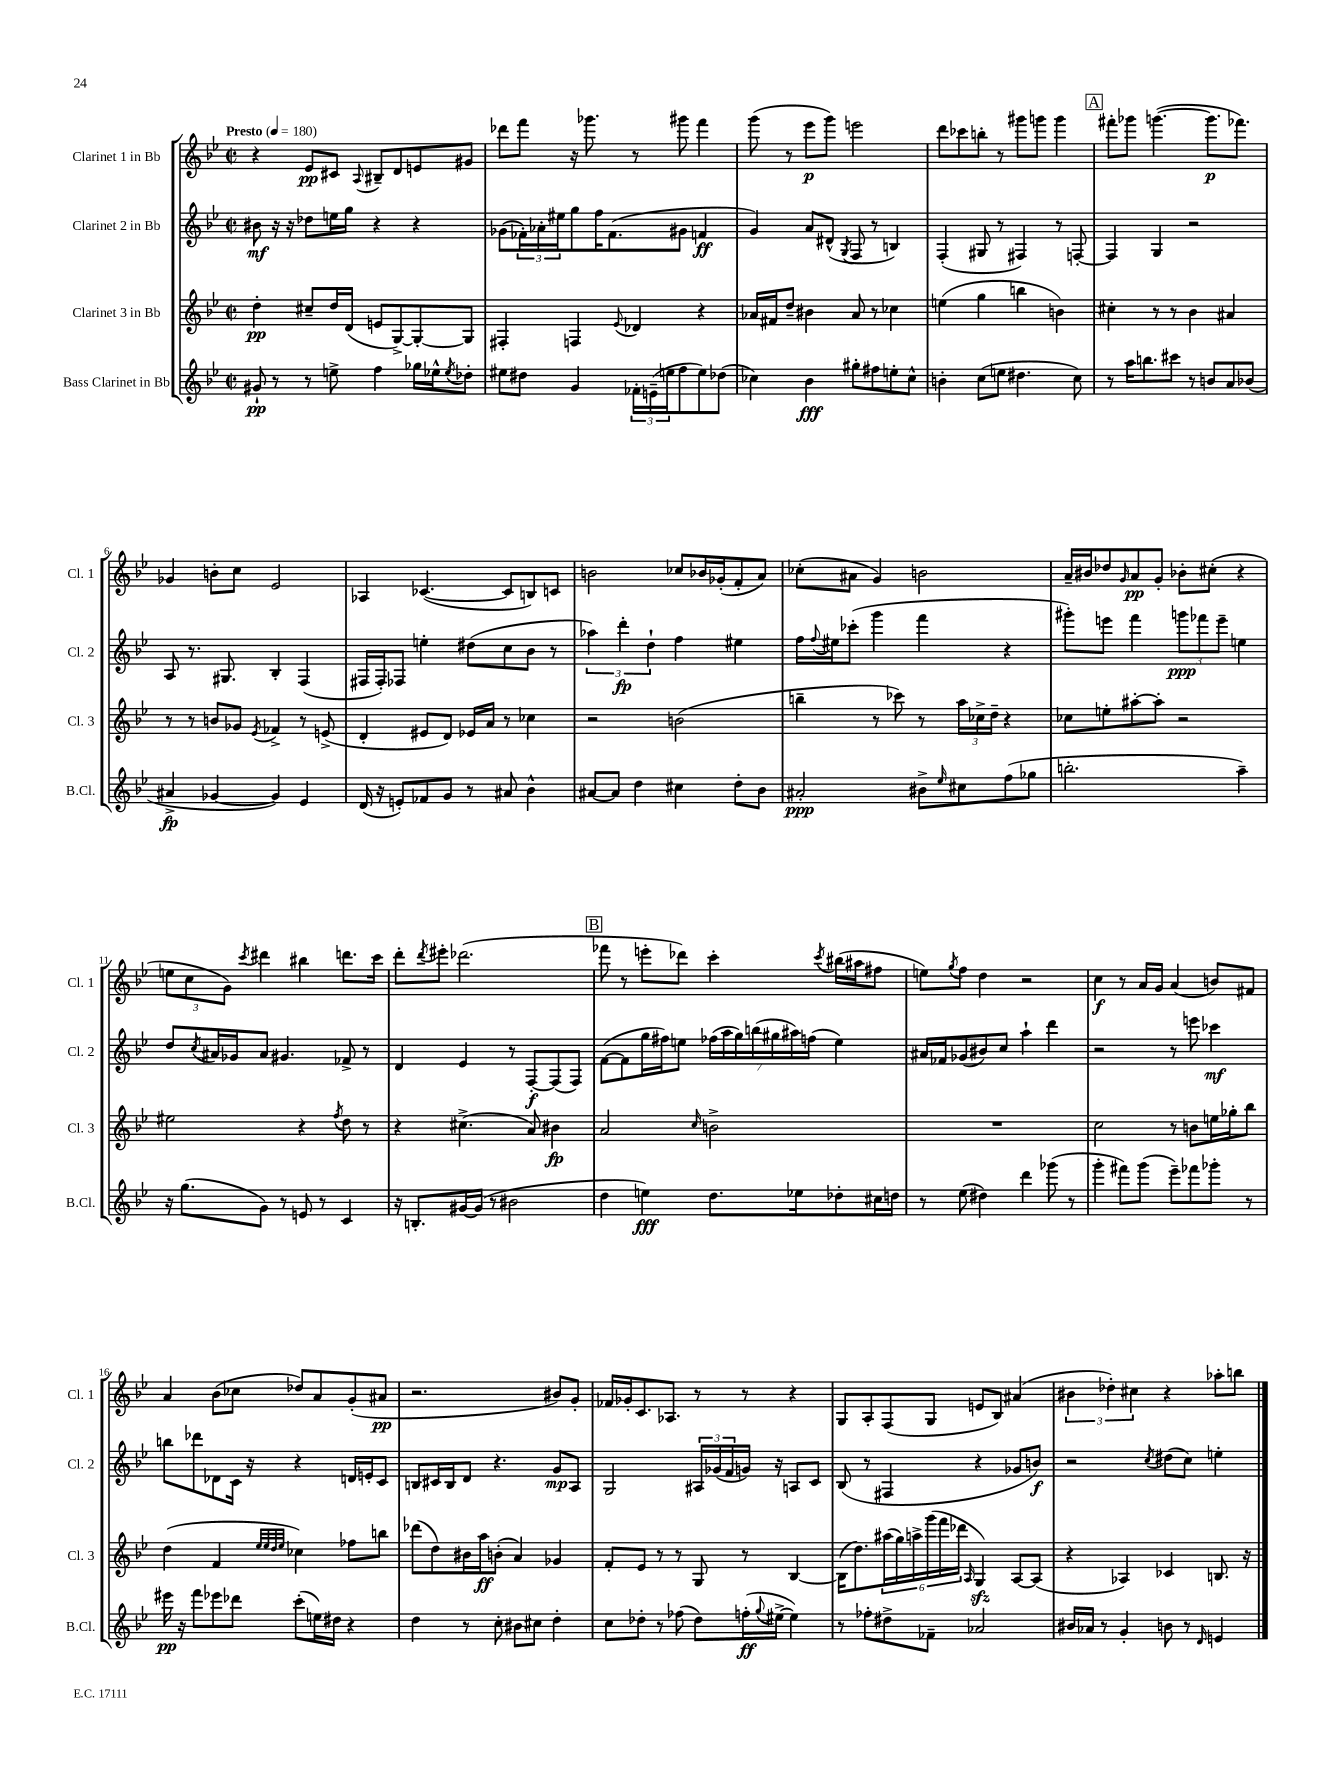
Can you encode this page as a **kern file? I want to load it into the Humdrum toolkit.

**kern	**dynam	**kern	**dynam	**kern	**dynam	**kern	**dynam
*part4	*part4	*part3	*part3	*part2	*part2	*part1	*part1
*staff4	*staff4	*staff3	*staff3	*staff2	*staff2	*staff1	*staff1
*I"Bass Clarinet in Bb	*	*I"Clarinet 3 in Bb	*	*I"Clarinet 2 in Bb	*	*I"Clarinet 1 in Bb	*
*I'B.Cl.	*	*I'Cl. 3	*	*I'Cl. 2	*	*I'Cl. 1	*
*clefG2	*	*clefG2	*	*clefG2	*	*clefG2	*
*k[b-e-]	*	*k[b-e-]	*	*k[b-e-]	*	*k[b-e-]	*
*M2/2	*	*M2/2	*	*M2/2	*	*M2/2	*
*met(c|)	*	*met(c|)	*	*met(c|)	*	*met(c|)	*
*MM180	*	*MM180	*	*MM180	*	*MM180	*
=1	=1	=1	=1	=1	=1	=1	=1
!	!	!	!	!	!	!LO:TX:a:B:t=Presto	!
8g#X`/	pp	4dd'\	pp	8b#X\	mf	4r	.
8r	.	.	.	16r	.	.	.
.	.	.	.	16r	.	.	.
8r	.	8cc#X~/L	.	8dd-X\L	.	8e-/L	pp
8een^\	.	16dd/L	.	16een\L	.	8c#X/J	.
.	.	(16d/JJ	.	16gg\JJ	.	.	.
.	.	.	.	.	.	8qqA/	.
4ff\	.	8en/L	.	4r	.	8B#X~/L	.
.	.	[8G^/)	.	.	.	8d/	.
16gg-X\LL	.	8G'/_	.	4r	.	8en/	.
16ee-X^^\J	.	.	.	.	.	.	.
8qee-/	.	.	.	.	.	.	.
8dd-X'\J	.	8G/J]	.	.	.	8g#X/J	.
=2	=2	=2	=2	=2	=2	=2	=2
8ee#X\L	.	4F#X'/	.	(8g-X\L	.	8ddd-X\L	.
8dd#X\J	.	.	.	24f-X'\L)	.	8fff\J	.
.	.	.	.	24a-X'\	.	.	.
.	.	.	.	24ee#X\J	.	.	.
4g/	.	4Fn/	.	8gg\	.	16r	.
.	.	.	.	.	.	8.ggg-X\	.
.	.	.	.	16ff\K	.	.	.
.	.	.	.	(8.f-\	.	.	.
.	.	8qqe-/	.	.	.	.	.
24f-X'\LL	.	4d-X/	.	.	.	8r	.
(24en~\	.	.	.	.	.	.	.
24een\J	.	.	.	.	.	.	.
8ff\	.	.	.	8g#X\J	.	8ggg#X\	.
8ee\)	.	4r	.	4fn/	ff	4fff\	.
(8dd-X\J	.	.	.	.	.	.	.
=3	=3	=3	=3	=3	=3	=3	=3
4cc-X\)	.	16a-X/LL	.	4g/)	.	(8ggg\	.
.	.	16f#X/J	.	.	.	.	.
.	.	8dd~/J	.	.	.	8r	.
4b-\	fff	4b#X\	.	8a/L	.	8eee-\L	p
.	.	.	.	(8d#X^^/J	.	8ggg\J)	.
.	.	.	.	8qG/	.	.	.
8gg#X'\L	.	8a-/	.	8F/	.	2eeen\	.
8ff#X\	.	8r	.	8r	.	.	.
8een'\	.	4cc-X\	.	4Bn/)	.	.	.
8cc-^^\J	.	.	.	.	.	.	.
=4	=4	=4	=4	=4	=4	=4	=4
4bn'\	.	(4een\	.	(4F'/	.	8ddd\L	.
.	.	.	.	.	.	8ccc-X\	.
(8cc\L	.	4gg\	.	8G#X/	.	8bbn'\J	.
8een\J	.	.	.	8r	.	8r	.
4.dd#X\	.	4bbn\	.	4F#X/)	.	8ggg#X\L	.
.	.	.	.	.	.	8gggn\J	.
.	.	4bn\)	.	8r	.	4ggg\	.
8cc\)	.	.	.	[8Fn'/	.	.	.
!!LO:REH:place=s1:t=A
=5	=5	=5	=5	=5	=5	=5	=5
8r	.	4cc#X'\	.	4F/]	.	8fff#X'\L	.
16aa\KL	.	.	.	.	.	8ggg-X\J	.
8.bbn\	.	.	.	.	.	.	.
.	.	8r	.	4G/	.	([4.gggn\	.
8ccc#X\J	.	8r	.	.	.	.	.
8r	.	4b-\	.	2r	.	.	.
8bn/L	.	.	.	.	.	8.ggg\L]	p
8a/	.	4a#X/	.	.	.	.	.
.	.	.	.	.	.	8.fff-X\J)	.
(8b-X/J	.	.	.	.	.	.	.
!!LO:LB:g=z
=6	=6	=6	=6	=6	=6	=6	=6
4a#X^/	fp	8r	.	8A/	.	4g-X/	.
.	.	8r	.	8.r	.	.	.
[4g-X/	.	8bn/L	.	.	.	8bn'\L	.
.	.	.	.	8.G#X/	.	.	.
.	.	8g-X/J	.	.	.	8cc\J	.
.	.	8qe-/	.	.	.	.	.
4g-/])	.	4f-X^/	.	4B-'/	.	2e-/	.
4e-/	.	8r	.	(4F/	.	.	.
.	.	(8en^/	.	.	.	.	.
=7	=7	=7	=7	=7	=7	=7	=7
(16d/	.	4d'/	.	16F#X/LL	.	4A-X/	.
16r	.	.	.	16F#'/J)	.	.	.
8en'/L)	.	.	.	8F-X/J	.	.	.
8f-X/	.	8e#X/L	.	4een'\	.	([4.c-X/	.
8g/J	.	8d/J)	.	.	.	.	.
8r	.	16e-X/LL	.	(8dd#X\L	.	.	.
.	.	16a/JJ	.	.	.	.	.
8a#X/	.	8r	.	8cc\	.	8c-/L]	.
4b-^^\	.	4cc-X\	.	8b-\J	.	8Bn/)	.
.	.	.	.	8r	.	8cn/J	.
=8	=8	=8	=8	=8	=8	=8	=8
[8a#X/L	.	2r	.	6aa-X\)	.	2bn\	.
8a#/J]	.	.	.	.	.	.	.
.	.	.	.	6ddd'\	fp	.	.
4dd\	.	.	.	.	.	.	.
.	.	.	.	6dd`\	.	.	.
4cc#X\	.	(2bn\	.	4ff\	.	8cc-X/L	.
.	.	.	.	.	.	16b-X/L	.
.	.	.	.	.	.	(16g-X'/J	.
8dd'\L	.	.	.	4ee#X\	.	8f'/	.
8b-\J	.	.	.	.	.	8a/J)	.
=9	=9	=9	=9	=9	=9	=9	=9
2a#X'/	ppp	4bbn~\	.	16ff\LL	.	(8cc-X'\L	.
.	.	.	.	8qqff/	.	.	.
.	.	.	.	16ee#X\J	.	.	.
.	.	.	.	(8ccc-X'\J	.	8a#X\J	.
.	.	8r	.	4ggg\	.	4g/)	.
.	.	8ccc-X\)	.	.	.	.	.
8b#X^\L	.	8r	.	4fff\	.	2bn\	.
16qqee-/	.	.	.	.	.	.	.
8cc#X\	.	24aa\LL	.	.	.	.	.
.	.	24cc-X^\	.	.	.	.	.
.	.	24dd~\JJ	.	.	.	.	.
(8ff\	.	4r	.	4r	.	.	.
8gg-X\J	.	.	.	.	.	.	.
=10	=10	=10	=10	=10	=10	=10	=10
2.bbn'\	.	8cc-X\L	.	8ggg#X'\L)	.	16a~/LL	.
.	.	.	.	.	.	16b#X/J	.
.	.	8een'\	.	8eeen\J	.	8dd-X/	.
.	.	.	.	.	.	16qqg/	.
.	.	[8aa#X'\	.	4fff\	.	8a/	pp
.	.	8aa#'\J]	.	.	.	8g'/J	.
.	.	2r	.	12gggn\L	ppp	8b-X'\L	.
.	.	.	.	12fff-X\	.	.	.
.	.	.	.	.	.	(8cc#X'\J	.
.	.	.	.	12eee~\J	.	.	.
4aa~\)	.	.	.	4een\	.	4r	.
!!LO:LB:g=z
=11	=11	=11	=11	=11	=11	=11	=11
16r	.	2ee#X\	.	8dd/L	.	12een\L	.
(8.gg\L	.	.	.	.	.	.	.
.	.	.	.	.	.	12cc\	.
.	.	.	.	8qcc/	.	.	.
.	.	.	.	16a#X/L	.	.	.
.	.	.	.	.	.	12g\J)	.
.	.	.	.	16g-X/J	.	.	.
.	.	.	.	.	.	8qccc/	.
8g\J)	.	.	.	8a#/J	.	4ddd#X\	.
8r	.	.	.	4.g#X/	.	.	.
8en/	.	4r	.	.	.	4bb#X\	.
8r	.	.	.	.	.	.	.
.	.	8qff/	.	.	.	.	.
4c/	.	8dd\	.	8f-X^/	.	8.dddn\L	.
.	.	8r	.	8r	.	.	.
.	.	.	.	.	.	16ccc\Jk	.
=12	=12	=12	=12	=12	=12	=12	=12
16r	.	4r	.	4d/	.	8ddd'\L	.
8.Bn'/L	.	.	.	.	.	.	.
.	.	.	.	.	.	8qddd/	.
.	.	.	.	.	.	8eee#X'\J	.
[16g#X/L	.	(4.cc#X^\	.	4e-/	.	(2.ddd-X\	.
(16g#/JJ]	.	.	.	.	.	.	.
8r	.	.	.	.	.	.	.
2b#X\	.	.	.	8r	.	.	.
.	.	8a/)	.	[8F'/L	f	.	.
.	.	4b#X\	fp	(8F/]	.	.	.
.	.	.	.	8F/J)	.	.	.
!!LO:REH:place=s1:t=B
=13	=13	=13	=13	=13	=13	=13	=13
4dd\	.	2a/	.	([8f\L	.	8fff-X\	.
.	.	.	.	8f\]	.	8r	.
4een\)	fff	.	.	16gg\L	.	8eeen'\L	.
.	.	.	.	16ff#X\J)	.	.	.
.	.	.	.	8een\J	.	8ddd-X\J)	.
.	.	16qqcc/	.	.	.	.	.
8.dd\L	.	2bn^\	.	(28ff-X\LL	.	4ccc'\	.
.	.	.	.	28aa\	.	.	.
.	.	.	.	28gg\)	.	.	.
.	.	.	.	(28bbn\	.	.	.
.	.	.	.	28gg#X\	.	.	.
.	.	.	.	28aa#X\)	.	.	.
16ee-X\k	.	.	.	.	.	.	.
.	.	.	.	(28ffn\JJ	.	.	.
.	.	.	.	.	.	8qccc/	.
8dd-X'\	.	.	.	4ee\)	.	(16bb#X\LL	.
.	.	.	.	.	.	16aa#X\J	.
16cc#X\L	.	.	.	.	.	8ff#X\J	.
16ddn\JJ	.	.	.	.	.	.	.
=14	=14	=14	=14	=14	=14	=14	=14
8r	.	1r	.	16a#X/LL	.	8een\L)	.
.	.	.	.	16f-X/J	.	.	.
.	.	.	.	.	.	8qgg/	.
(8ee-\	.	.	.	(8g-X/	.	8ff\J	.
4dd#X\)	.	.	.	8b#X/)	.	4dd\	.
.	.	.	.	8cc/J	.	.	.
4ddd\	.	.	.	4aa`\	.	2r	.
(8ggg-X\	.	.	.	4ddd\	.	.	.
8r	.	.	.	.	.	.	.
=15	=15	=15	=15	=15	=15	=15	=15
4ggg'\	.	2cc\	.	2r	.	4cc\	f
8fff#X\L)	.	.	.	.	.	8r	.
(8ggg\J	.	.	.	.	.	16a/LL	.
.	.	.	.	.	.	16g/JJ	.
8eee-~\L)	.	8r	.	8r	.	(4a/	.
8fff-X\	.	8bn\L	.	8eeen\	.	.	.
8ggg-X'\J	.	16een\L	.	4ccc-X\	mf	8bn/L)	.
.	.	16gg-X'\J	.	.	.	.	.
8r	.	8bb-\J	.	.	.	8f#X/J	.
!!LO:LB:g=z
=16	=16	=16	=16	=16	=16	=16	=16
16eee#X\	pp	(4dd\	.	8bbn\L	.	4a/	.
16r	.	.	.	.	.	.	.
8fff\L	.	.	.	8ddd-X\	.	.	.
8eee-X\	.	4f/	.	8d-X\	.	(8b-\L	.
8ddd-X\J	.	.	.	16c\Jk	.	8cc-X\J	.
.	.	.	.	16r	.	.	.
.	.	32qqee-/LLL	.	.	.	.	.
.	.	32qqee-/	.	.	.	.	.
.	.	32qqdd/	.	.	.	.	.
.	.	32qqee-/JJJ	.	.	.	.	.
(8ccc'\L	.	4cc-X\)	.	4r	.	8dd-X/L)	.
16een\L)	.	.	.	.	.	8a/	.
16dd#X\JJ	.	.	.	.	.	.	.
4r	.	8ff-X\L	.	16dn/LL	.	(8g'/	.
.	.	.	.	16en'/J	.	.	.
.	.	8bbn\J	.	8c/J	.	8a#X/J	pp
=17	=17	=17	=17	=17	=17	=17	=17
4dd\	.	(8ddd-X\L	.	8Bn/L	.	2.r	.
.	.	8dd\)	.	16c#X/L	.	.	.
.	.	.	.	16B/J	.	.	.
8r	.	16b#X\L	.	8d/J	.	.	.
.	.	16aa\J	ff	.	.	.	.
8cc'\	.	(8bn'\J	.	4.r	.	.	.
8b#X\L	.	4a/)	.	.	.	.	.
8cc#X\J	.	.	.	.	.	.	.
4dd'\	.	4g-X/	.	8g/L	mp	8b#X/L)	.
.	.	.	.	8A/J	.	8g'/J	.
=18	=18	=18	=18	=18	=18	=18	=18
8cc\L	.	8f'/L	.	2G/	.	16f-X/LL	.
.	.	.	.	.	.	16g-X'/J	.
8dd-X'\J	.	8e-/J	.	.	.	8.c/	.
8r	.	8r	.	.	.	.	.
.	.	.	.	.	.	8.A-X/J	.
(8ff-X\	.	8r	.	.	.	.	.
8dd-\L)	.	8G/	.	24A#X/LL	.	8r	.
.	.	.	.	(24g-X/	.	.	.
.	.	.	.	24f/	.	.	.
(16ffn'\L	ff	8r	.	16gn/JJ)	.	8r	.
8qqgg/	.	.	.	.	.	.	.
[16ee#X^\JJ	.	.	.	16r	.	.	.
4ee#\])	.	[4B-/	.	8An/L	.	4r	.
.	.	.	.	8c/J	.	.	.
=19	=19	=19	=19	=19	=19	=19	=19
8r	.	(16B-\KL]	.	(8B-/	.	8G/L	.
.	.	8.dd\)	.	.	.	.	.
8ff-X'\L	.	.	.	8r	.	8A'/	.
8dd#X^\	.	(24aa#X\L	.	4F#X/	.	(8F/	.
.	.	24gg\)	.	.	.	.	.
.	.	24aan^\	.	.	.	.	.
8f-X~\J	.	(24ggg\	.	.	.	8G/J	.
.	.	24fff\	.	.	.	.	.
.	.	24ddd-X\JJ	.	.	.	.	.
.	.	16qqA/	.	.	.	.	.
2a-X/	.	4Gzz/)	.	4r	.	8en/L	.
.	.	.	.	.	.	8B-/J)	.
.	.	[8A/L	.	8g-X/L	.	(4a#X/	.
.	.	(8A/J]	.	8bn/J)	f	.	.
=20	=20	=20	=20	=20	=20	=20	=20
16b#X/LL	.	4r	.	2r	.	6b#X\	.
16a-X/JJ	.	.	.	.	.	.	.
8r	.	.	.	.	.	.	.
.	.	.	.	.	.	6dd-X'\)	.
4g'/	.	4A-X/)	.	.	.	.	.
.	.	.	.	.	.	6cc#X\	.
.	.	.	.	8qcc/	.	.	.
8bn\	.	4c-X/	.	(8dd#X\L	.	4r	.
8r	.	.	.	8cc\J)	.	.	.
16qqd/	.	.	.	.	.	.	.
4en/	.	8.Bn/	.	4een'\	.	8aa-X'\L	.
.	.	.	.	.	.	8bbn\J	.
.	.	16r	.	.	.	.	.
==	==	==	==	==	==	==	==
*-	*-	*-	*-	*-	*-	*-	*-
